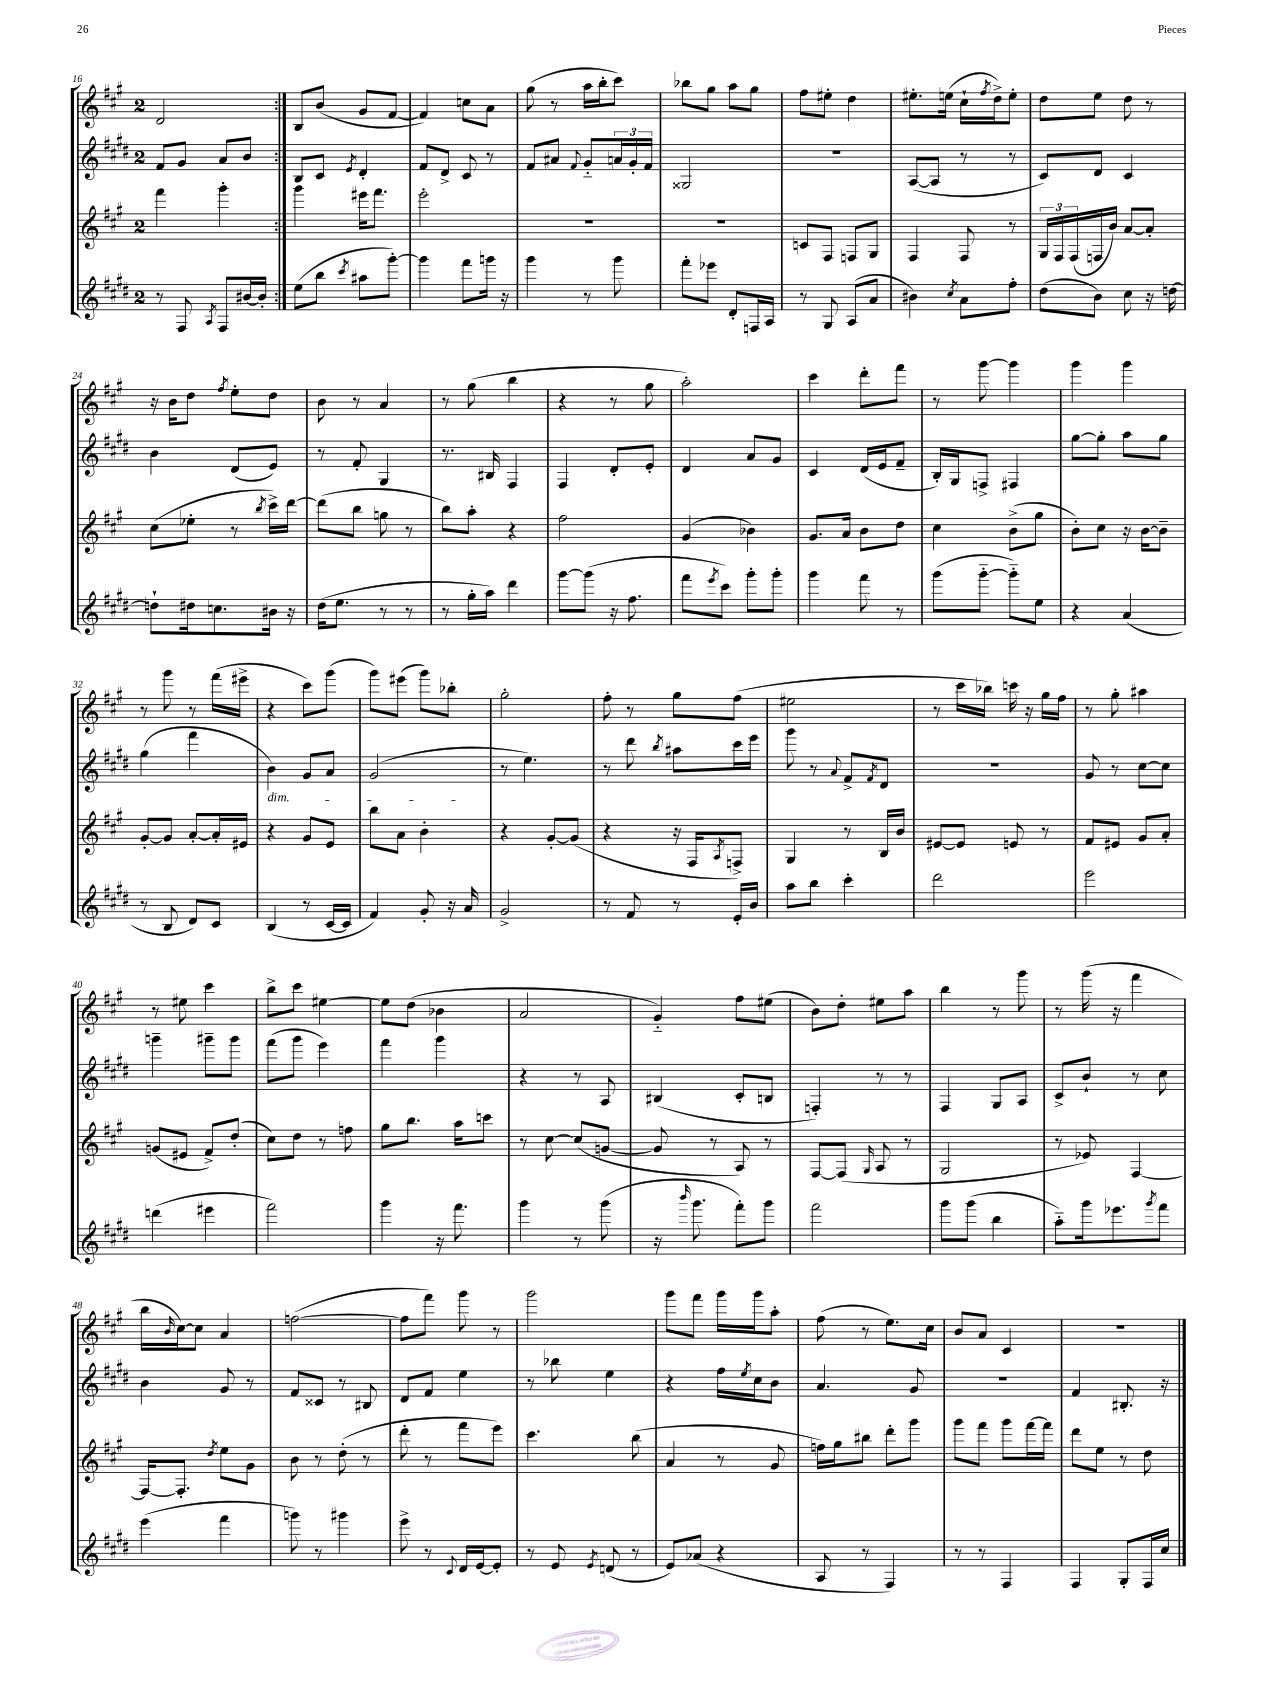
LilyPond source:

<<
\new StaffGroup <<
\new Staff = "s0" {
    \clef treble \key a \major \once \override Staff.TimeSignature.style = #'single-digit \time 2/4
    \repeat volta 2 { d'2 | }
    b8 b'8( gis'8 fis'8~ |
    fis'4) c''8 a'8 |
    gis''8( r8 a''16 b''16-. cis'''8) |
    bes''8 gis''8 a''8 gis''8 |
    fis''8 eis''8-. d''4 |
    eis''8.-. e''16( cis''16-! \acciaccatura { fis''8 } d''16->) e''8-. |
    d''8 e''8 d''8 r8 |
    r16 b'16 d''8 \acciaccatura { fis''8 } e''8-. d''8 |
    b'8 r8 a'4 |
    r8 gis''8( b''4 |
    r4 r8 gis''8 |
    a''2-.) |
    cis'''4 d'''8-. fis'''8 |
    r8 gis'''8~ gis'''4 |
    gis'''4 gis'''4 |
    r8 gis'''8 r8 fis'''16( eis'''16-> |
    r4 cis'''8) gis'''8( |
    gis'''8) eis'''8( gis'''8) bes''8-. |
    gis''2-. |
    fis''8-. r8 gis''8 fis''8( |
    eis''2 |
    r8 cis'''16 bes''16) c'''16 r16 gis''16 fis''16 |
    r8 gis''8-. ais''4 |
    r8 eis''8 cis'''4 |
    b''8-> cis'''8 eis''4~ |
    eis''8 d''8( bes'4 |
    a'2 |
    gis'4-_) fis''8 eis''8( |
    b'8) d''8-. eis''8 a''8 |
    b''4 r8 gis'''8 |
    r8 gis'''16( r16 fis'''4 |
    b''16 \grace { b'16 } cis''16~) cis''8 a'4 |
    f''2~( |
    f''8 fis'''8) gis'''8 r8 |
    gis'''2 |
    gis'''8 fis'''8 gis'''16 gis'''16 a''8-. |
    fis''8( r8 e''8.) cis''16 |
    b'8 a'8 cis'4 |
    R2 \bar "|." |
}
\new Staff = "s1" {
    \clef treble \key e \major \once \override Staff.TimeSignature.style = #'single-digit \time 2/4
    \repeat volta 2 { fis'8 gis'8 a'8 b'8 | }
    b8 cis'8 \acciaccatura { e'8 } dis'4-. |
    fis'8 dis'8-> cis'8 r8 |
    fis'8 ais'8 \appoggiatura { fis'8 } gis'8-_ \tuplet 3/2 { a'16 gis'16-. fis'16 } |
    gisis2 |
    R2 |
    a8~( a8 r8 r8 |
    cis'8) dis'8 cis'4 |
    b'4 dis'8( e'8) |
    r8 fis'8-. gis4 |
    r8. bis16 fis4 |
    fis4 dis'8-. e'8-. |
    dis'4 a'8 gis'8 |
    cis'4 dis'16( e'16 fis'8-- |
    b16-.) gis16 f8-> fis4 |
    gis''8~ gis''8-. a''8 gis''8 |
    gis''4( fis'''4 |
    b'4\dim) gis'8 a'8 |
    gis'2\!( |
    r8 e''4.) |
    r8 dis'''8 \acciaccatura { b''8 } ais''8 cis'''16 e'''16 |
    gis'''8 r8 \appoggiatura { a'8 } fis'8-> \acciaccatura { fis'8 } dis'8 |
    R2 |
    gis'8 r8 cis''8~ cis''8 |
    g'''4-- gis'''8-- gis'''8 |
    fis'''8( gis'''8 e'''4) |
    fis'''4 gis'''4 |
    r4 r8 a8 |
    bis4( cis'8-. b8 |
    f4-.) r8 r8 |
    fis4 gis8 a8 |
    cis'8-> b'8-! r8 cis''8 |
    b'4 gis'8 r8 |
    fis'8 cisis'8 r8 bis8 |
    dis'8 fis'8 e''4 |
    r8 bes''8 e''4 |
    r4 fis''16 \acciaccatura { e''8 } cis''16 b'8 |
    a'4. gis'8 |
    r2 |
    fis'4 bis8.-. r16 \bar "|." |
}
\new Staff = "s2" {
    \clef treble \key a \major \once \override Staff.TimeSignature.style = #'single-digit \time 2/4
    \repeat volta 2 { fis'''4 gis'''4-. | }
    gis'''4 eis'''16 fis'''8. |
    e'''2-. |
    R2 |
    R2 |
    c'8 fis8 f8 gis8 |
    fis4 fis8 r8 |
    \tuplet 3/2 { gis16 fis16 fis16( } f16 b'16) a'8~ a'8-. |
    cis''8( ees''8-. r8 \acciaccatura { b''8 } cis'''16->) d'''16~ |
    d'''8( b''8 g''8 r8 |
    b''8) a''8-. r4 |
    fis''2 |
    gis'4( bes'4) |
    gis'8. a'16 b'8 d''8 |
    cis''4 b'8->( gis''8 |
    b'8-.) cis''8 r16 b'16~ b'8-- |
    gis'8~-. gis'8 a'8~-. a'16-. eis'16 |
    r4 gis'8 e'8 |
    b''8 a'8 b'4-. |
    r4 gis'8~-. gis'8( |
    r4 r16 fis16 \acciaccatura { a8 } f8->) |
    gis4 r8 b16 b'16 |
    eis'8~ eis'8 e'8 r8 |
    fis'8 eis'8 gis'8 a'8-. |
    g'8( eis'8 fis'8->) d''8-.( |
    cis''8) d''8 r8 f''8 |
    gis''8 b''8. a''16 c'''8 |
    r8 cis''8~ cis''8( g'8~ |
    g'8 r8 a8) r8 |
    fis8~ fis8( \grace { gis16 } a8 r8 |
    gis2 |
    r8 ees'8) fis4~ |
    fis16~ fis8.-. \acciaccatura { d''8 } e''8 gis'8 |
    b'8 r8 d''8-.( r8 |
    d'''8-. r8 fis'''8 e'''8) |
    cis'''4. b''8( |
    a'4 r8 gis'8 |
    f''16) gis''16 bis''8 d'''8-. gis'''8 |
    gis'''8 fis'''8 gis'''8 fis'''16~ fis'''16 |
    d'''8 e''8 r8 d''8 \bar "|." |
}
\new Staff = "s3" {
    \clef treble \key e \major \once \override Staff.TimeSignature.style = #'single-digit \time 2/4
    \repeat volta 2 { r8 fis8 \acciaccatura { a8 } fis8 bis'16~ bis'16-. | }
    e''8( b''8 \acciaccatura { cis'''8 } ais''8 gis'''8~-.) |
    gis'''4 fis'''8 g'''16 r16 |
    gis'''4 r8 gis'''8 |
    fis'''8-. ees'''8 dis'8-. f16 a16 |
    r8 gis8 a8( a'8 |
    bis'4) \acciaccatura { cis''8 } a'8 fis''8-. |
    dis''8( b'8) cis''8 r16 d''16~ |
    d''8-! dis''16 c''8. bis'16 r16 |
    dis''16( e''8. r8 r8 |
    r8 gis''16-. a''16) dis'''4 |
    gis'''8~ gis'''8( r16 fis''8. |
    fis'''8 \acciaccatura { e'''8 } cis'''8) gis'''8-. gis'''8-. |
    gis'''4 fis'''8 r8 |
    gis'''8( gis'''8~-_ gis'''8-_) e''8 |
    r4 a'4( |
    r8 b8 dis'8) cis'8 |
    b4( r8 cis'16~ cis'16 |
    fis'4) gis'8-. r16 a'16 |
    gis'2-> |
    r8 fis'8 r8 e'16-. b'16 |
    a''8 b''8 cis'''4-. |
    dis'''2 |
    e'''2 |
    d'''4( eis'''4 |
    fis'''2) |
    gis'''4 r16 fis'''8. |
    gis'''4 r8 gis'''8( |
    r16 \grace { b'''16 } gis'''8. fis'''8-.) gis'''8 |
    fis'''2 |
    gis'''8 gis'''8( b''4 |
    a''8-_) gis'''16 ees'''8. \acciaccatura { gis'''8 } fis'''8 |
    e'''4( fis'''4 |
    g'''8) r8 gis'''4 |
    e'''8-> r8 \appoggiatura { cis'8 } dis'16 e'16~ e'8-. |
    r8 e'8 \acciaccatura { e'8 } d'8( r8 |
    e'8) aes'8( r4 |
    a8 r8 fis4) |
    r8 r8 fis4 |
    fis4 gis8-. fis16 cis''16 \bar "|." |
}
>>
>>
\layout { \context { \Score currentBarNumber = #16 } }
